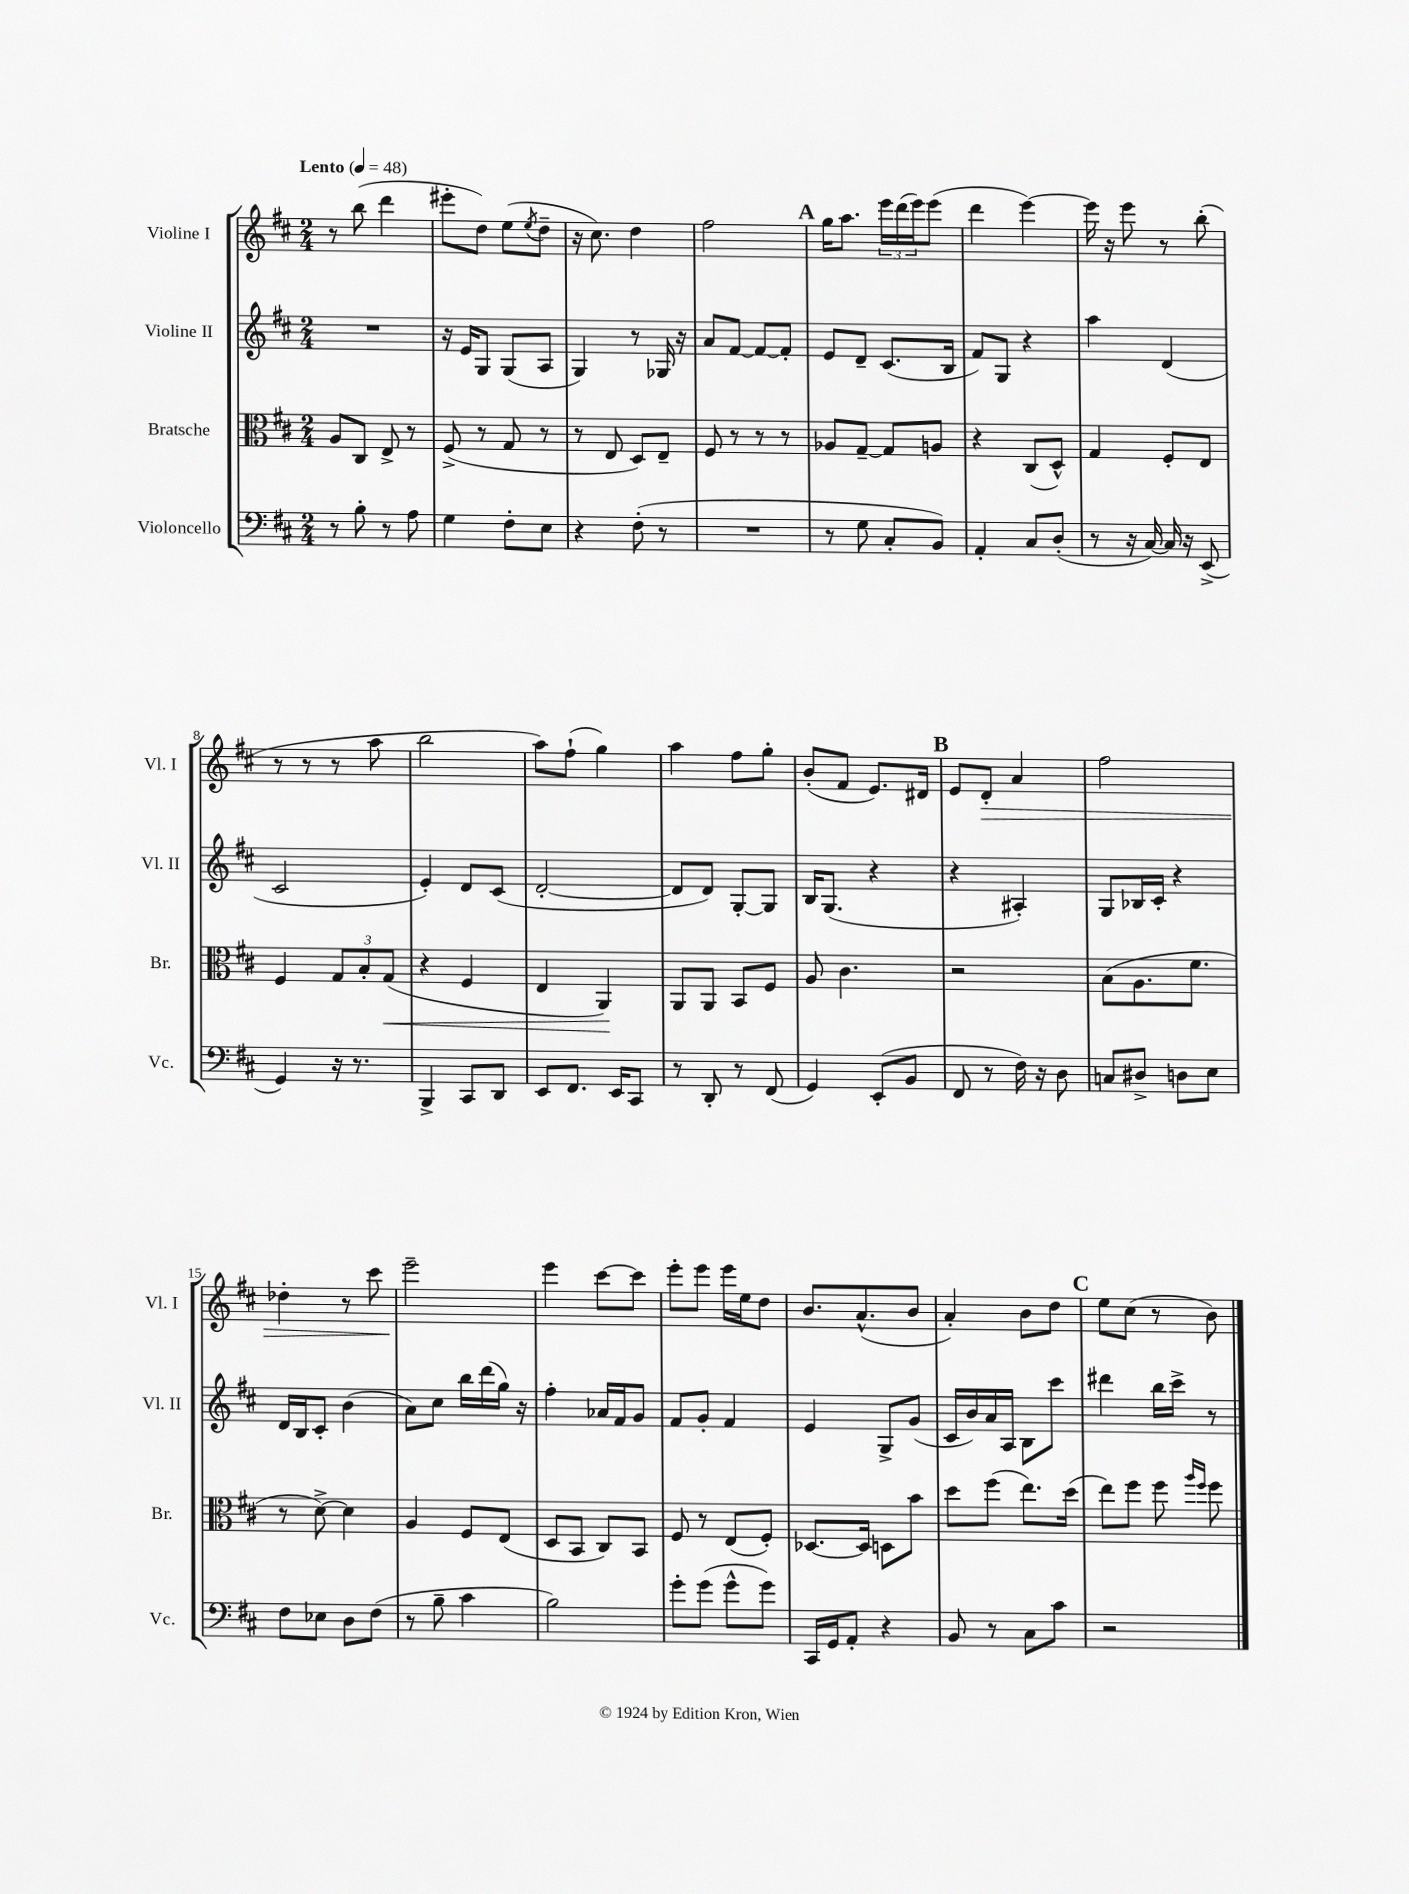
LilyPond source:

<<
\new StaffGroup <<
\new Staff = "s0" \with { instrumentName = "Violine I" shortInstrumentName = "Vl. I" } {
    \clef treble \key d \major \numericTimeSignature \time 2/4 \tempo "Lento" 4 = 48
    r8 b''8( d'''4 |
    eis'''8-. d''8) e''8( \acciaccatura { e''8 } d''8-- |
    r16 cis''8.) d''4 |
    fis''2 |
    \mark \markup { \bold "A" } g''16 a''8. \tuplet 3/2 { e'''16 d'''16( e'''16) } e'''8( |
    d'''4 e'''4~) |
    e'''16 r16 e'''8 r8 b''8-.( |
    r8 r8 r8 a''8 |
    b''2 |
    a''8) fis''8-!( g''4) |
    a''4 fis''8 g''8-. |
    b'8-.( fis'8 e'8.) dis'16 |
    \mark \markup { \bold "B" } e'8 d'8-.\> a'4 |
    fis''2 |
    des''4-. r8 cis'''8 |
    e'''2--\! |
    e'''4 cis'''8~ cis'''8 |
    e'''8-. e'''8 e'''16 e''16 d''8 |
    b'8. a'8.-^( b'8 |
    a'4-.) b'8 d''8 |
    \mark \markup { \bold "C" } e''8 cis''8( r8 b'8) \bar "|." |
}
\new Staff = "s1" \with { instrumentName = "Violine II" shortInstrumentName = "Vl. II" } {
    \clef treble \key d \major \numericTimeSignature \time 2/4
    R2 |
    r16 e'16 g8 g8( a8 |
    g4) r8 ges16 r16 |
    a'8 fis'8~ fis'8~ fis'8-. |
    \mark \markup { \bold "A" } e'8 d'8-- cis'8.( b16 |
    fis'8) g8 r4 |
    a''4 d'4( |
    cis'2 |
    e'4-.) d'8 cis'8( |
    d'2~-. |
    d'8 d'8) g8~-. g8 |
    b16 g8.( r4 |
    \mark \markup { \bold "B" } r4 ais4-.) |
    g8 bes16 cis'16-. r4 |
    d'16 b16 cis'8-. b'4( |
    a'8) cis''8 b''16 d'''16( g''16) r16 |
    fis''4-. aes'16 fis'16 g'8 |
    fis'8 g'8-. fis'4 |
    e'4 g8-> g'8( |
    cis'16 b'16) a'16 a16 b8 cis'''8 |
    \mark \markup { \bold "C" } dis'''4 b''16 cis'''16-> r8 \bar "|." |
}
\new Staff = "s2" \with { instrumentName = "Bratsche" shortInstrumentName = "Br." } {
    \clef alto \key d \major \numericTimeSignature \time 2/4
    a8 cis8 e8-> r8 |
    fis8->( r8 g8 r8 |
    r8 e8 d8) e8-- |
    fis8 r8 r8 r8 |
    \mark \markup { \bold "A" } aes8 g8~-- g8 a8 |
    r4 cis8( d8-^) |
    g4 fis8-. e8 |
    fis4 \tuplet 3/2 { g8 b8-. g8\<( } |
    r4 fis4 |
    e4 a,4\!) |
    a,8 a,8 b,8 fis8 |
    a8 cis'4. |
    \mark \markup { \bold "B" } r2 |
    b8( a8. fis'8. |
    r8 d'8~->) d'4 |
    a4 fis8 e8( |
    d8 b,8 cis8) b,8 |
    fis8 r8 e8( fis8-.) |
    des8.~ des16 d8 b'8 |
    d''8 fis''8( e''8.) d''16( |
    \mark \markup { \bold "C" } e''8) fis''8 fis''8 \grace { a''16 fis''16 } fis''8 \bar "|." |
}
\new Staff = "s3" \with { instrumentName = "Violoncello" shortInstrumentName = "Vc." } {
    \clef bass \key d \major \numericTimeSignature \time 2/4
    r8 b8-. r8 a8 |
    g4 fis8-. e8 |
    r4 fis8-.( r8 |
    R2 |
    \mark \markup { \bold "A" } r8 g8 cis8-. b,8) |
    a,4-. cis8 d8-.( |
    r8 r16 cis16~) cis16 r16 e,8->( |
    g,4) r16 r8. |
    b,,4-> cis,8 d,8 |
    e,8 fis,8. e,16 cis,8 |
    r8 d,8-. r8 fis,8( |
    g,4) e,8-.( b,8 |
    \mark \markup { \bold "B" } fis,8 r8 fis16) r16 d8 |
    c8 dis8-> d8 e8 |
    fis8 ees8 d8 fis8( |
    r8 b8-- cis'4 |
    b2) |
    g'8-. g'8( g'8-^ g'8) |
    cis,16 g,16 a,8-. r4 |
    b,8 r8 cis8 cis'8 |
    \mark \markup { \bold "C" } r2 \bar "|." |
}
>>
>>
